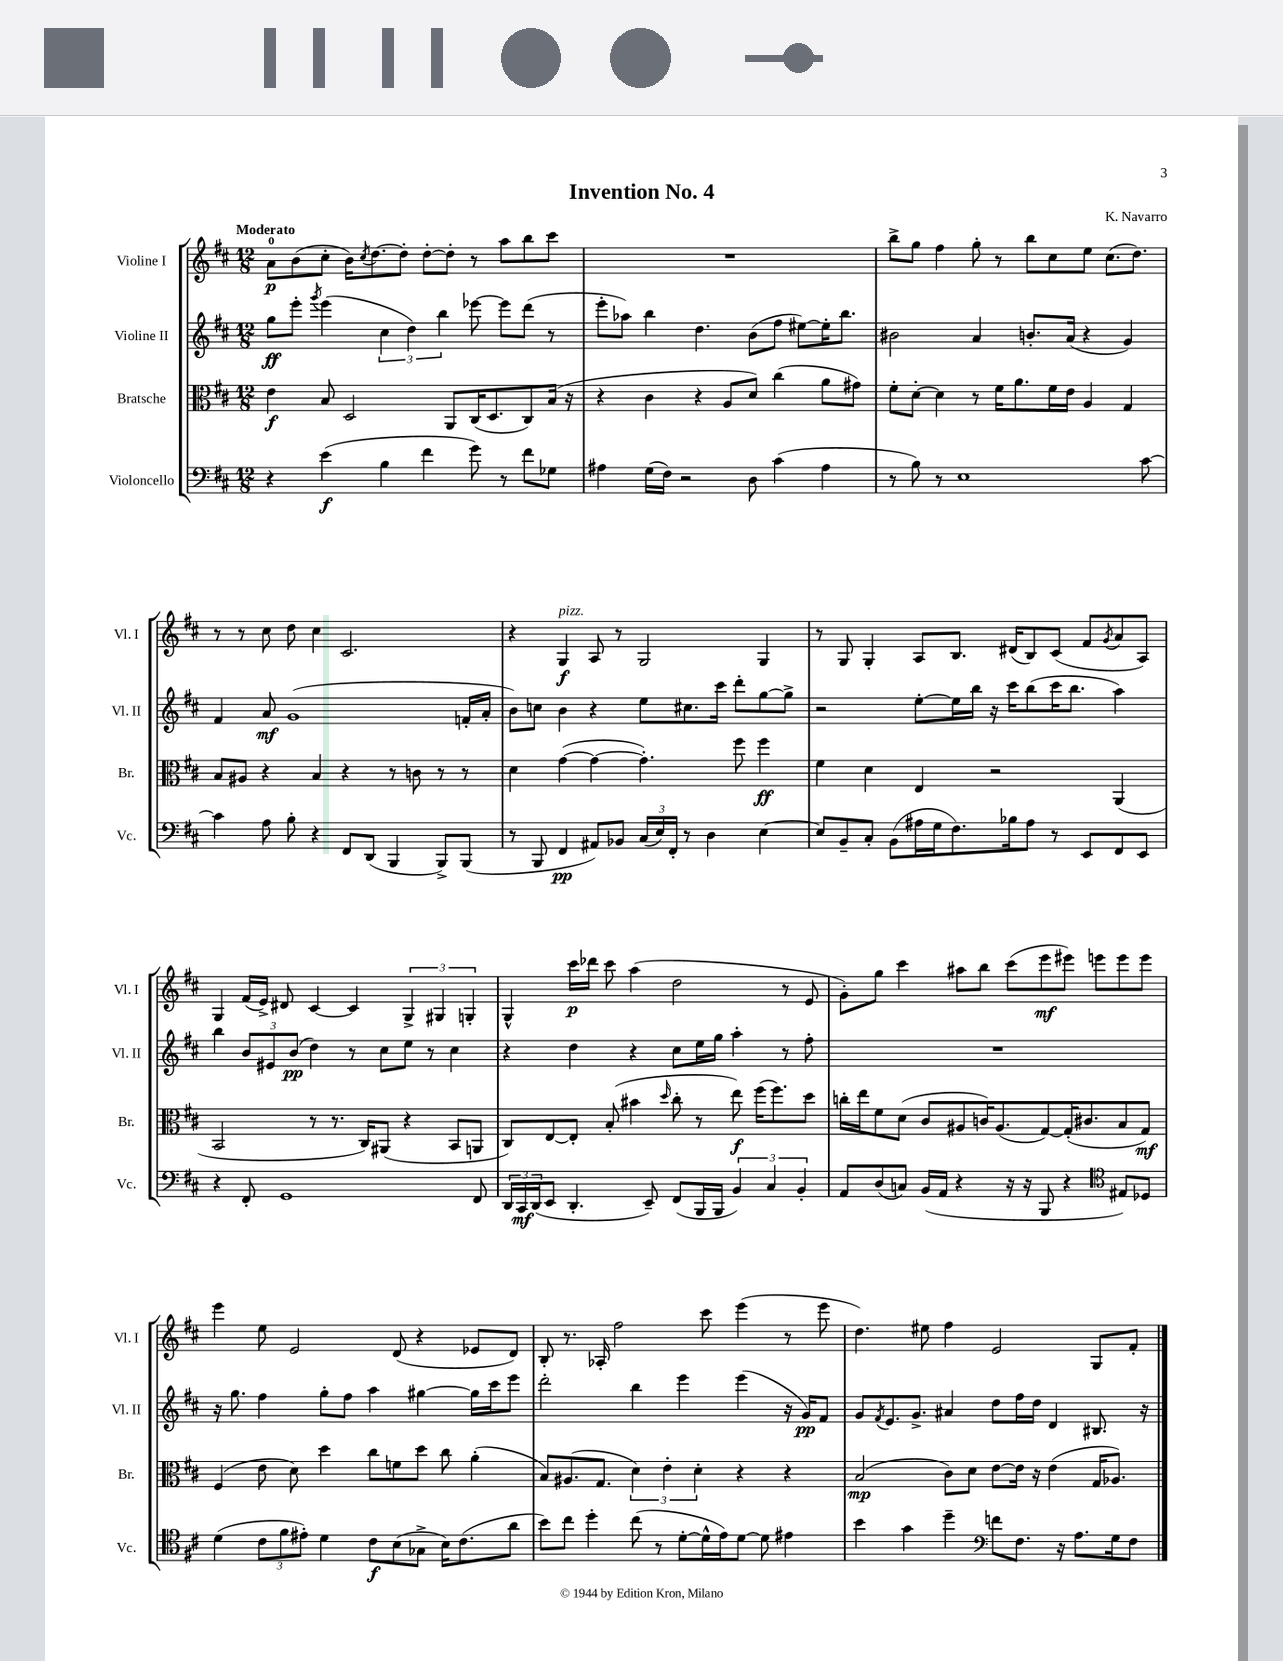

**kern	**dynam	**kern	**dynam	**kern	**dynam	**kern	**dynam
*part4	*part4	*part3	*part3	*part2	*part2	*part1	*part1
*staff4	*staff4	*staff3	*staff3	*staff2	*staff2	*staff1	*staff1
*I"Violoncello	*	*I"Bratsche	*	*I"Violine II	*	*I"Violine I	*
*I'Vc.	*	*I'Br.	*	*I'Vl. II	*	*I'Vl. I	*
*clefF4	*	*clefC3	*	*clefG2	*	*clefG2	*
*k[f#c#]	*	*k[f#c#]	*	*k[f#c#]	*	*k[f#c#]	*
*M12/8	*	*M12/8	*	*M12/8	*	*M12/8	*
=1	=1	=1	=1	=1	=1	=1	=1
!	!	!	!	!	!	!LO:TX:a:B:t=Moderato	!
4r	.	4e\	f	8gg\L	ff	8a\L	p
.	.	.	.	8eee'\J	.	(8b\	.
.	.	.	.	8qggg/	.	.	.
(4e\	f	8B/	.	(4eee\	.	8cc#'\J	.
.	.	2D/	.	.	.	16b\KL)	.
.	.	.	.	.	.	8qcc#/	.
.	.	.	.	.	.	[8.dd\	.
4B\	.	.	.	6cc#\	.	.	.
.	.	.	.	.	.	8dd'\J]	.
.	.	.	.	6dd\)	.	.	.
4f#\	.	.	.	.	.	[8dd'\L	.
.	.	.	.	6bb\	.	.	.
.	.	8AA/L	.	.	.	8dd'\J]	.
8g\)	.	(16C#/K	.	[8eee-X\	.	8r	.
.	.	8.D/	.	.	.	.	.
8r	.	.	.	8eee-\L]	.	8aa\L	.
8f#\L	.	8C#/)	.	(8ddd\J	.	8bb\	.
8G-X\J	.	(16B/Jk	.	8r	.	8ccc#\J	.
.	.	16r	.	.	.	.	.
=2	=2	=2	=2	=2	=2	=2	=2
4A#X\	.	4r	.	8eee'\L	.	1.r	.
.	.	.	.	8aa-X\J)	.	.	.
(16G\LL	.	4c#\	.	4bb\	.	.	.
16F#\JJ)	.	.	.	.	.	.	.
2r	.	.	.	.	.	.	.
.	.	4r	.	4.dd\	.	.	.
.	.	8A/L	.	.	.	.	.
8D\	.	8d/J)	.	(8b\L	.	.	.
(4c#\	.	(4cc#\	.	8ff#\J	.	.	.
.	.	.	.	[8ee#X\L)	.	.	.
4A#\	.	8a\L	.	16ee#'\K]	.	.	.
.	.	.	.	8.bb\J	.	.	.
.	.	8g#X\J)	.	.	.	.	.
=3	=3	=3	=3	=3	=3	=3	=3
8r	.	8f#'\L	.	2b#X\	.	8bb^\L	.
8B\)	.	[8d'\J	.	.	.	8gg\J	.
8r	.	4d\]	.	.	.	4ff#\	.
1E	.	.	.	.	.	.	.
.	.	8r	.	4a/	.	8gg'\	.
.	.	16f#\KL	.	.	.	8r	.
.	.	8.a\	.	.	.	.	.
.	.	.	.	8.bn'/L	.	8bb\L	.
.	.	16f#\L	.	.	.	8cc#\	.
.	.	16e\JJ	.	(16a/Jk	.	.	.
.	.	4A/	.	4r	.	8ee\J	.
.	.	.	.	.	.	(8.cc#\L	.
.	.	4G/	.	4g/)	.	.	.
.	.	.	.	.	.	8.dd\J)	.
[8c#\	.	.	.	.	.	.	.
!!LO:LB:g=z
=4	=4	=4	=4	=4	=4	=4	=4
4c#\]	.	8B/L	.	4f#/	.	8r	.
.	.	8A#X/J	.	.	.	8r	.
8A\	.	4r	.	8a/	mf	8cc#\	.
8B'\	.	.	.	(1g	.	8dd\	.
4r	.	4B/	.	.	.	4cc#\	.
8FF#/L	.	4r	.	.	.	2.c#/	.
(8DD/J	.	.	.	.	.	.	.
4BBB/	.	8r	.	.	.	.	.
.	.	8cn\	.	.	.	.	.
8BBB^/L)	.	8r	.	.	.	.	.
(8BBB/J	.	8r	.	16fn'/LL	.	.	.
.	.	.	.	16a'/JJ	.	.	.
=5	=5	=5	=5	=5	=5	=5	=5
8r	.	4d\	.	8b\L)	.	4r	.
8BBB/	.	.	.	8ccn\J	.	.	.
!	!	!	!	!	!	!LO:TX:a:i:t=pizz.	!
4FF#/	pp	([4g\	.	4b\	.	4G/	f
8AA#X/L)	.	4g\_	.	4r	.	8A/	.
8BB-X/J	.	.	.	.	.	8r	.
(24C#/LL	.	4.g'\])	.	8ee\L	.	2G/	.
24E/)	.	.	.	.	.	.	.
24FF#'/JJ	.	.	.	.	.	.	.
8r	.	.	.	8.cc#X\	.	.	.
4D\	.	.	.	.	.	.	.
.	.	.	.	16ccc#\Jk	.	.	.
.	.	8ff#\	.	8ddd'\L	.	.	.
[4E\	.	4ff#\	ff	[8gg\	.	4G/	.
.	.	.	.	8gg^\J]	.	.	.
=6	=6	=6	=6	=6	=6	=6	=6
8E/L]	.	4f#\	.	2r	.	8r	.
8BB~/	.	.	.	.	.	8G/	.
8C#'/J	.	4d\	.	.	.	4G'/	.
(8BB\L	.	.	.	.	.	.	.
16A#X\L	.	4E/	.	[8ee'\L	.	8A/L	.
16G\J	.	.	.	.	.	.	.
8.F#\)	.	.	.	16ee\L]	.	8.B/J	.
.	.	.	.	16bb\JJ	.	.	.
.	.	2r	.	16r	.	.	.
16B-X\k	.	.	.	16ccc#\KL	.	(16d#X/KL	.
8A#\J	.	.	.	(8bb\	.	8B/)	.
8r	.	.	.	16ccc#\K	.	(8c#/J	.
.	.	.	.	8.bb\J	.	.	.
8EE/L	.	.	.	.	.	8f#/L	.
.	.	.	.	.	.	8qg/	.
8FF#/	.	(4AA/	.	4aa\)	.	8a/	.
8EE/J	.	.	.	.	.	8A/J)	.
!!LO:LB:g=z
=7	=7	=7	=7	=7	=7	=7	=7
4r	.	2BB/	.	4bb\	.	4G/	.
8FF#'/	.	.	.	12b/L	.	(16f#/LL	.
.	.	.	.	.	.	16e^/JJ)	.
.	.	.	.	12e#X/	.	.	.
1GG	.	.	.	.	.	8d#X/	.
.	.	.	.	(12b/J	pp	.	.
.	.	8r	.	4dd\)	.	[4c#/	.
.	.	8.r	.	.	.	.	.
.	.	.	.	8r	.	4c#/]	.
.	.	16C#/KL)	.	.	.	.	.
.	.	(8AA#X/J	.	8cc#\L	.	.	.
.	.	4r	.	8ee\J	.	6G^/	.
.	.	.	.	8r	.	.	.
.	.	.	.	.	.	6G#X/	.
.	.	8BB/L	.	4cc#\	.	.	.
.	.	.	.	.	.	6Gn'/	.
8FF#/	.	8AAn/J	.	.	.	.	.
=8	=8	=8	=8	=8	=8	=8	=8
24DD/LL	.	8C#/L)	.	4r	.	4G^^/	.
24CC#/	mf	.	.	.	.	.	.
(24DD/J	.	.	.	.	.	.	.
8EE/J	.	[8E/	.	.	.	.	.
4.DD'/	.	8E'/J]	.	4dd\	.	16ccc#\LL	p
.	.	.	.	.	.	16ddd-X\JJ	.
.	.	(8B'/	.	.	.	8ccc#\	.
.	.	4b#X\	.	4r	.	(4aa\	.
8EE~/)	.	.	.	.	.	.	.
.	.	16qqdd/	.	.	.	.	.
(8FF#/L	.	8cc#'\	.	8cc#\L	.	2dd\	.
16BBB/L	.	8r	.	16ee\L	.	.	.
16BBB/JJ	.	.	.	16gg\JJ	.	.	.
6BB/)	.	8ee\)	f	4aa'\	.	.	.
.	.	(16ff#\KL	.	.	.	.	.
6C#/	.	.	.	.	.	.	.
.	.	8.ff#\)	.	.	.	.	.
.	.	.	.	8r	.	8r	.
6BB'/	.	.	.	.	.	.	.
.	.	8dd\J	.	8ff#'\	.	8e/	.
=9	=9	=9	=9	=9	=9	=9	=9
8AA/L	.	16ccn'\LL	.	1.r	.	8g'\L)	.
.	.	16ee\J	.	.	.	.	.
(8D/	.	8f#\	.	.	.	8gg\J	.
8Cn/J)	.	(8d\J	.	.	.	4ccc#\	.
(16BB/LL	.	8c#/L	.	.	.	.	.
16AA/JJ	.	.	.	.	.	.	.
4r	.	8A#X/	.	.	.	8aa#X\L	.
.	.	16cn/K)	.	.	.	8bb\J	.
.	.	(8.A#/	.	.	.	.	.
16r	.	.	.	.	.	(8ccc#\L	.
16r	.	.	.	.	.	.	.
8BBB/	.	[8G/)	.	.	.	8eee\	mf
4r	.	(16G'/K]	.	.	.	8eee#X\J)	.
.	.	8.c#X/	.	.	.	.	.
.	.	.	.	.	.	8eeen\L	.
*clefC4	*	*	*	*	*	*	*
8E#X/L)	.	8B/	.	.	.	8eee\	.
8D-X/J	.	8G/J)	mf	.	.	8eee\J	.
!!LO:LB:g=z
=10	=10	=10	=10	=10	=10	=10	=10
(4d\	.	(4F#/	.	16r	.	4eee\	.
.	.	.	.	8.gg\	.	.	.
12c#\L	.	8e\	.	4ff#\	.	8ee\	.
12f#\	.	.	.	.	.	.	.
.	.	8d\)	.	.	.	2e/	.
12e#X'\J)	.	.	.	.	.	.	.
4d\	.	4dd\	.	8gg'\L	.	.	.
.	.	.	.	8ff#\J	.	.	.
8c#\L	f	8cc#\L	.	4aa\	.	.	.
(8B\	.	8fn\	.	.	.	(8d/	.
8G-X^\J	.	8dd\J	.	[4gg#X\	.	4r	.
16B\KL)	.	8cc#\	.	.	.	.	.
(8.c#\	.	.	.	.	.	.	.
.	.	(4a'\	.	16gg#\LL]	.	8e-X/L	.
.	.	.	.	16ccc#\J	.	.	.
8a\J	.	.	.	8eee\J	.	8d/J)	.
=11	=11	=11	=11	=11	=11	=11	=11
8b\L)	.	8B/L)	.	2ddd'\	.	8B'/	.
8cc#\J	.	(8.A#X/	.	.	.	8.r	.
4dd'\	.	.	.	.	.	.	.
.	.	8.G/J	.	.	.	16A-X'/	.
.	.	.	.	.	.	2ff#\	.
(8cc#\	.	6d\)	.	4bb\	.	.	.
8r	.	.	.	.	.	.	.
.	.	6e'\	.	.	.	.	.
[8d'\L	.	.	.	4eee\	.	.	.
.	.	6d'\	.	.	.	.	.
16d^^\L]	.	.	.	.	.	8ccc#\	.
16e\J)	.	.	.	.	.	.	.
[8d\J	.	4r	.	(4eee\	.	(4eee\	.
8d\]	.	.	.	.	.	.	.
4e#X\	.	4r	.	16r	.	8r	.
.	.	.	.	16g/KL)	pp	.	.
.	.	.	.	8f#/J	.	8eee\	.
=12	=12	=12	=12	=12	=12	=12	=12
4b\	.	(2B/	mp	8g/L	.	4.dd\)	.
.	.	.	.	8qf#/	.	.	.
.	.	.	.	8.e/	.	.	.
4g\	.	.	.	.	.	.	.
.	.	.	.	8.g^/J	.	.	.
.	.	.	.	.	.	8ee#X\	.
4dd~\	.	8c#\L)	.	4a#X/	.	4ff#\	.
.	.	8d\J	.	.	.	.	.
*clefF4	*	*	*	*	*	*	*
8fn\L	.	[8e\L	.	8dd\L	.	2e/	.
8.F#\J	.	16e\Jk]	.	16ff#\L	.	.	.
.	.	16r	.	16dd\JJ	.	.	.
.	.	(4e\	.	4d/	.	.	.
16r	.	.	.	.	.	.	.
8.A\L	.	.	.	.	.	.	.
.	.	16G/KL	.	8.B#X/	.	8G/L	.
16G\k	.	8.A-X/J)	.	.	.	.	.
8F#\J	.	.	.	.	.	8f#'/J	.
.	.	.	.	16r	.	.	.
==	==	==	==	==	==	==	==
*-	*-	*-	*-	*-	*-	*-	*-
